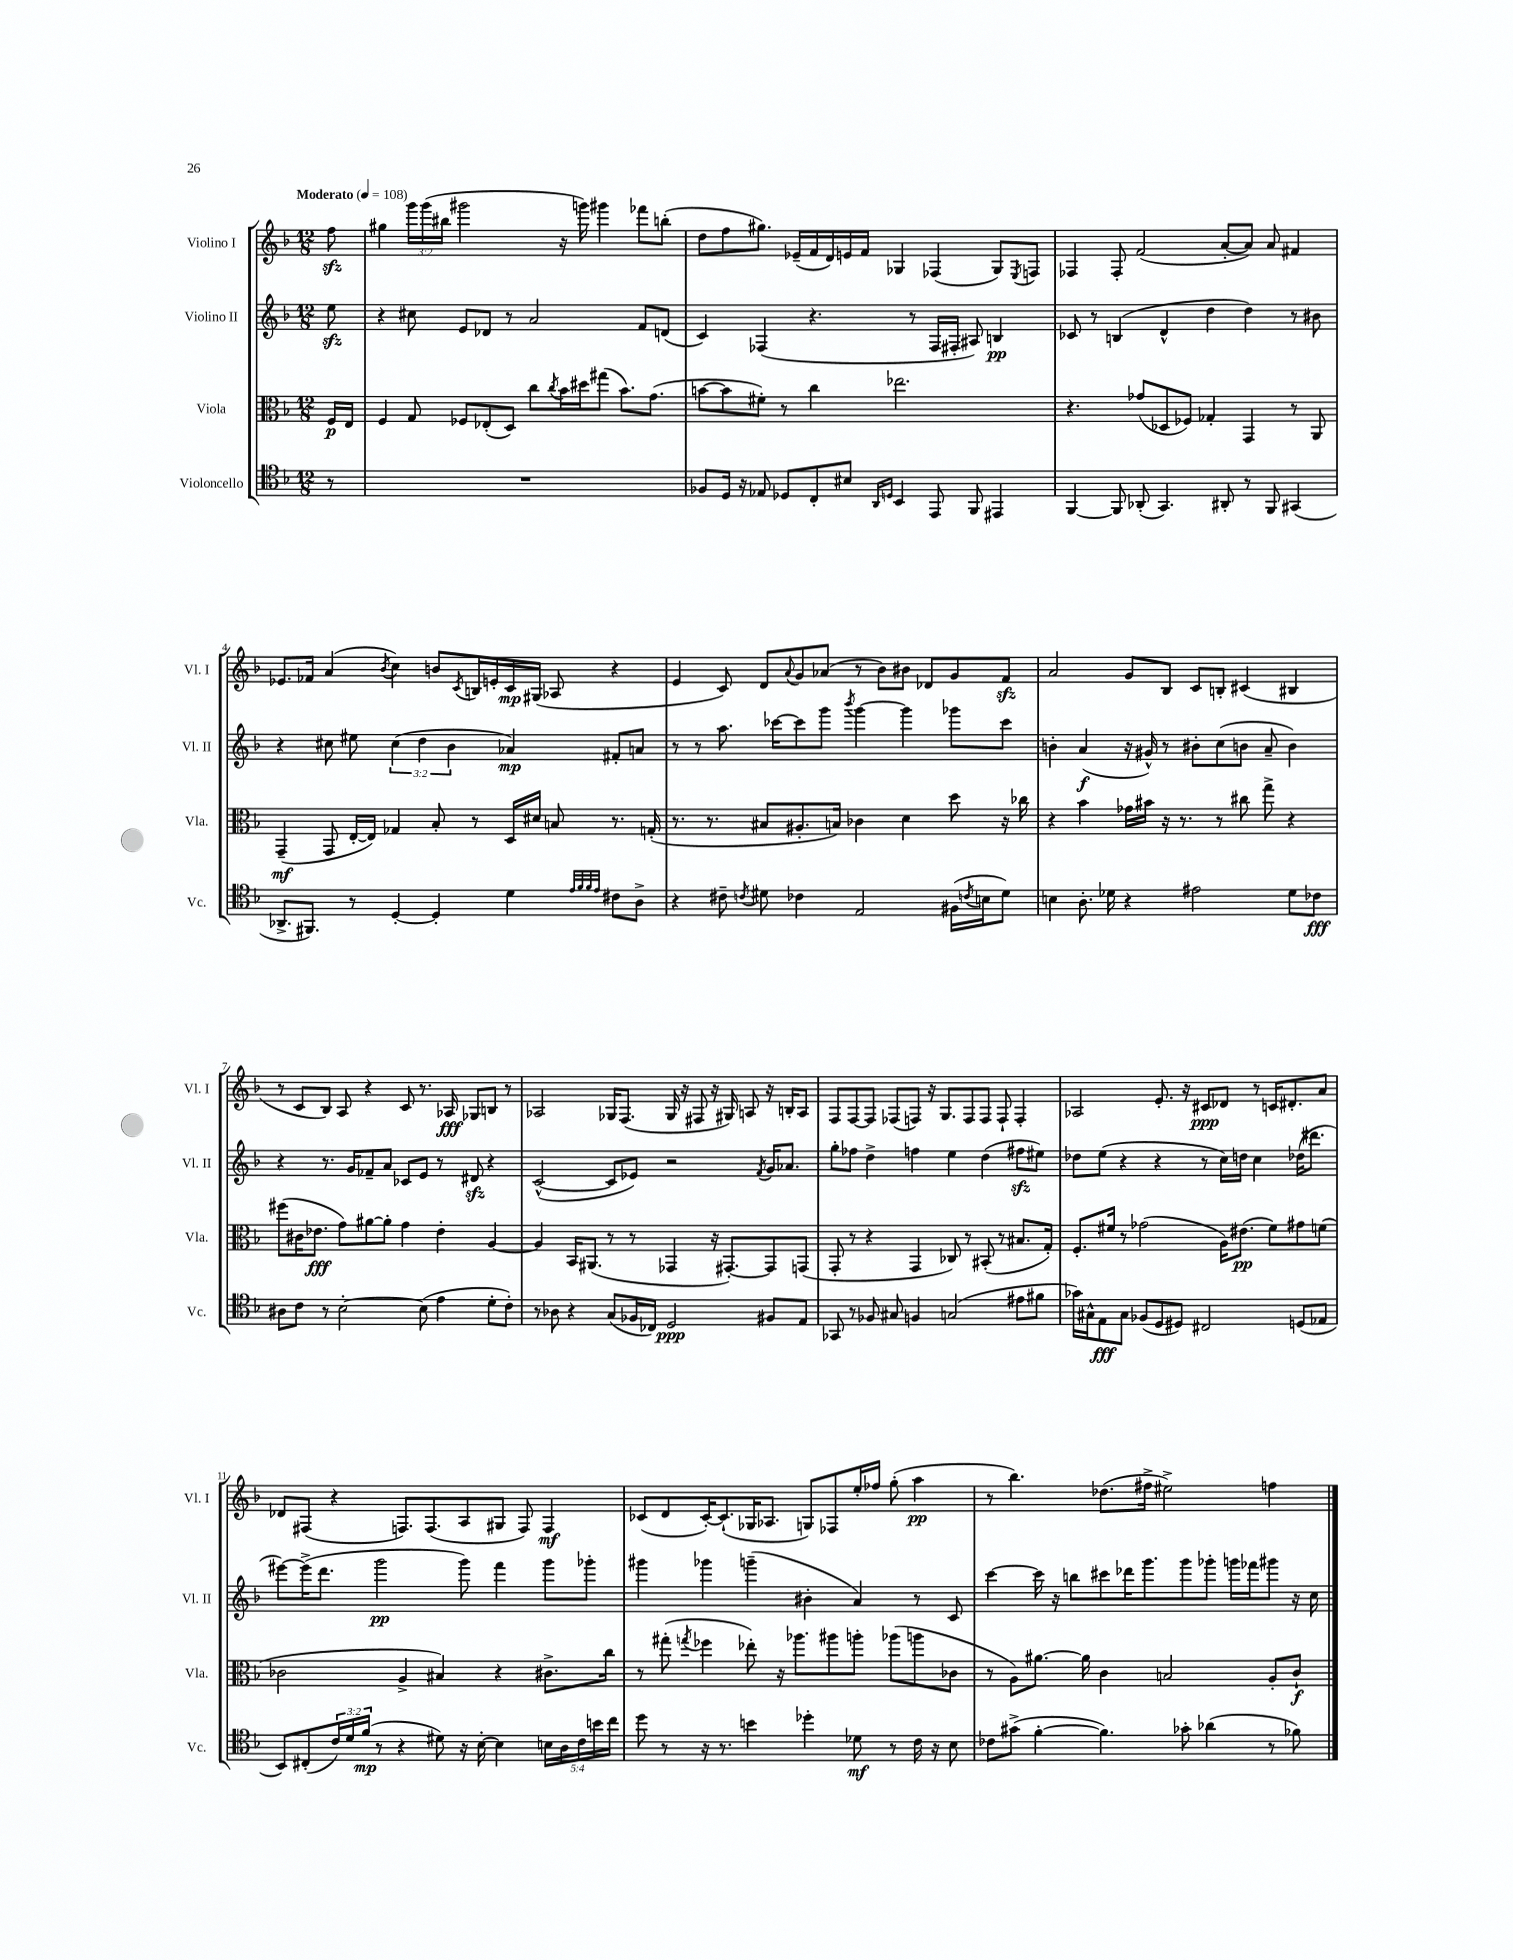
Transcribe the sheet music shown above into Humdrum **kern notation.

**kern	**kern	**kern	**kern
*staff4	*staff3	*staff2	*staff1
*clefC4	*clefC3	*clefG2	*clefG2
*k[b-]	*k[b-]	*k[b-]	*k[b-]
*M12/8	*M12/8	*M12/8	*M12/8
*MM108	*MM108	*MM108	*MM108
8r	16F	8ee	8ff
.	16E	.	.
=	=	=	=
1.r	4F	4r	4gg#
.	8G	8cc#	24ggg
.	.	.	(24ggg
.	.	.	24bb#
.	8F-	8e	2ggg#
.	(8E-'	8d-	.
.	8D)	8r	.
.	8cc	2a	.
.	8qcc	.	.
.	16b-	.	16r
.	16dd#	.	16ggg)
.	(8gg#	.	4ggg#
.	8.b-)	.	.
.	.	8f	8fff-
.	(8.g	.	.
.	.	(8d	(8bb'
=	=	=	=
8F-	[8b	4c)	8dd
16D	8b]	.	8ff
16r	.	.	.
8E-	8f#')	(4F-	8.gg#)
8D-	8r	.	.
.	.	.	(16e-~
8C'	4cc	4.r	16f
.	.	.	16d)
8B#	.	.	16e
.	.	.	16f
16qqAA	.	.	.
16qqD	.	.	.
4BB-	2.ee-	.	4G-
.	.	8r	.
8EE	.	16F-	(4F-
.	.	16F#'	.
8FF	.	8A#)	.
4EE#	.	4B	8G-)
.	.	.	8qE
.	.	.	8F
=	=	=	=
[4FF	4.r	8c-	4F-
.	.	8r	.
8FF]	.	(4B	8F-'
(8AA-'	(8g-	.	(2f
4.GG)	8D-	4d^^	.
.	8F-)	.	.
.	4G-'	4dd	.
8AA#'	.	.	[8a'
8r	4GG	4dd)	8a])
8FF	.	.	8a
(4GG#	8r	8r	4f#
.	8AA	8b#	.
=	=	=	=
8.AA-^	(4GG~	4r	8.e-
8.FF#)	.	.	16f-
.	8GG	8cc#	(4a
8r	[16E'	8ee#	.
.	16E])	.	.
.	.	.	8qb-
[4D'	4G-	(6cc#	4cc)
.	.	6dd	.
4D']	8B-'	.	8b
.	.	6b-	.
.	.	.	8qc
.	8r	.	16B
.	.	.	16e'
4d	16D	4a-)	16c
.	16d#	.	(16G#
.	8B	.	8A-
32qqe	.	.	.
32qqf	.	.	.
32qqf	.	.	.
32qqe	.	.	.
8c#	8.r	8f#'	4r
8A^	.	8a	.
.	(16G'	.	.
=	=	=	=
4r	8.r	8r	4e
.	.	8r	.
.	8.r	.	.
8c#~	.	8.aa	8c)
8qc	.	.	.
8d#	8B#	.	8d
.	.	[16ccc-	.
.	.	.	8qqa
4c-	8.A#'	8ccc-]	8g
.	.	8ggg	(8a-
.	16B)	.	.
.	.	8qbbb-	.
2E	4c-	[4ggg	8r
.	.	.	8b-)
.	4d	4ggg]	8b#
.	.	.	8d-
(16F#	8dd	8ggg-	8g
8qc	.	.	.
16B	.	.	.
8d#)	16r	8ccc-	8f
.	16cc-	.	.
=	=	=	=
4B	4r	4b'	2a
8.A'	4b-	(4a	.
16d-	.	.	.
4r	16g-	16r	8g
.	16b#	16g#^^)	.
.	16r	8r	8B-
.	8.r	.	.
2e#	.	8b#'	8c
.	8r	(8cc	8B'
.	8cc#	8b	(4c#
.	8gg^	8a~	.
8d-	4r	4b)	4B#
8c-	.	.	.
=	=	=	=
8A#	(8ff#	4r	8r
8c	16c#	.	8c
.	8.e-	.	.
8r	.	8.r	8B-)
[2B-'	8g)	.	8A
.	.	16g	.
.	[8a#	8f-~	4r
.	8a#']	8a	.
.	4g	8c-	8c
(8B-]	.	8e	8.r
4e	4e-'	8r	.
.	.	.	16A-
.	.	8d#	8G-
8d'	[4A	4r	8B
8c')	.	.	8r
=	=	=	=
8r	4A]	([2c^^	2A-
8A-	.	.	.
4r	16BB-	.	.
.	(8.AA#	.	.
(8G	8r	8c]	16G-
.	.	.	(8.F
16F-	8r	8e-)	.
16C-)	.	.	.
2D	4GG-	2r	16G-
.	.	.	16r
.	.	.	8F#
.	16r	.	16r
.	[8.GG#')	.	16G#)
.	.	.	8A
.	.	8qf	.
8F#	8GG#]	16g	16r
.	.	8.a-	16B'
8E	(8GG	.	8A
=	=	=	=
8GG-	8GG'	8gg'	8F
8r	8r	8ff-	[8F
8F-	4r	4dd^	8F]
8G#	.	.	(8F-
4F	4GG	4ff	8F)
.	.	.	16r
.	.	.	8.G
(2G	8C-)	4ee	.
.	8r	.	8F
.	(8BB#'	(4dd	8F
.	8r	.	8F`
8e#	8.B#	8ff#	4F'
8f#	.	8ee#)	.
.	16G')	.	.
=	=	=	=
16g-)	8.F'	8dd-	2A-
16G#^^	.	.	.
8E	.	(8ee	.
.	16f#	.	.
8G#	8r	4r	.
(8F-	(2g-	.	.
8D	.	4r	8.e'
8D#)	.	.	.
.	.	.	16r
2C#	.	8r	8c#
.	16A)	16cc)	8d-
.	(8.e#	16dd	.
.	.	4cc	8r
.	8f#)	.	16c
.	.	.	8.d#'
(8D	8g#	(16dd-	.
.	.	8.ddd#	.
8E-	(8f	.	8a
=	=	=	=
8BB-)	2c-	[8eee#)	8d-
(8C#'	.	(16eee#^]	(8F#
.	.	8.ddd	.
24c)	.	.	4r
24d	.	.	.
(24f	.	.	.
8r	.	2ggg	.
4r	4A^	.	8.F)
.	.	.	(8.F
8d#)	4B#)	.	.
16r	.	8ggg)	8A
[16B-'	.	.	.
4B-]	4r	4fff	8G#
.	.	.	8F)
20B	8.c#^	8ggg	4F
20A	.	.	.
20c	.	.	.
.	.	8ggg-'	.
20b	.	.	.
.	16cc	.	.
20cc	.	.	.
=	=	=	=
8dd	8r	4ggg#	(8c-
8r	(8gg#'	.	8d
.	8qgg	.	.
16r	4ff-	4ggg-	[16c-')
8.r	.	.	(8.c-`]
4b	8ee-')	(4ggg~	16G-
.	.	.	8.A-
.	16r	.	.
.	8.aa-	.	.
4dd-'	.	4b#'	8G)
.	8aa#	.	8F-
8d-	8aa'	4a)	16ee'
.	.	.	16ff-
8r	(8aa-	.	(8gg'
16c	8aa	8r	4aa
16r	.	.	.
8B-	8c-	8c	.
=	=	=	=
8c-	8r	[4ccc	8r
(8g#^	8A)	.	4.bb-)
[4f'	[8.a#	16ccc]	.
.	.	16r	.
.	.	8bb	.
.	16a#]	.	.
4.f])	4c	8ccc#	(8.dd-
.	.	16ddd-	.
.	.	8.ggg	16ff#^
.	2B	.	2ee#^)
8g-'	.	8ggg	.
(4a-	.	8ggg-'	.
.	.	16ggg	.
.	.	16fff-	.
8r	8A'	8ggg#	4ff
8f-)	8c`	16r	.
.	.	16cc	.
==	==	==	==
*-	*-	*-	*-
